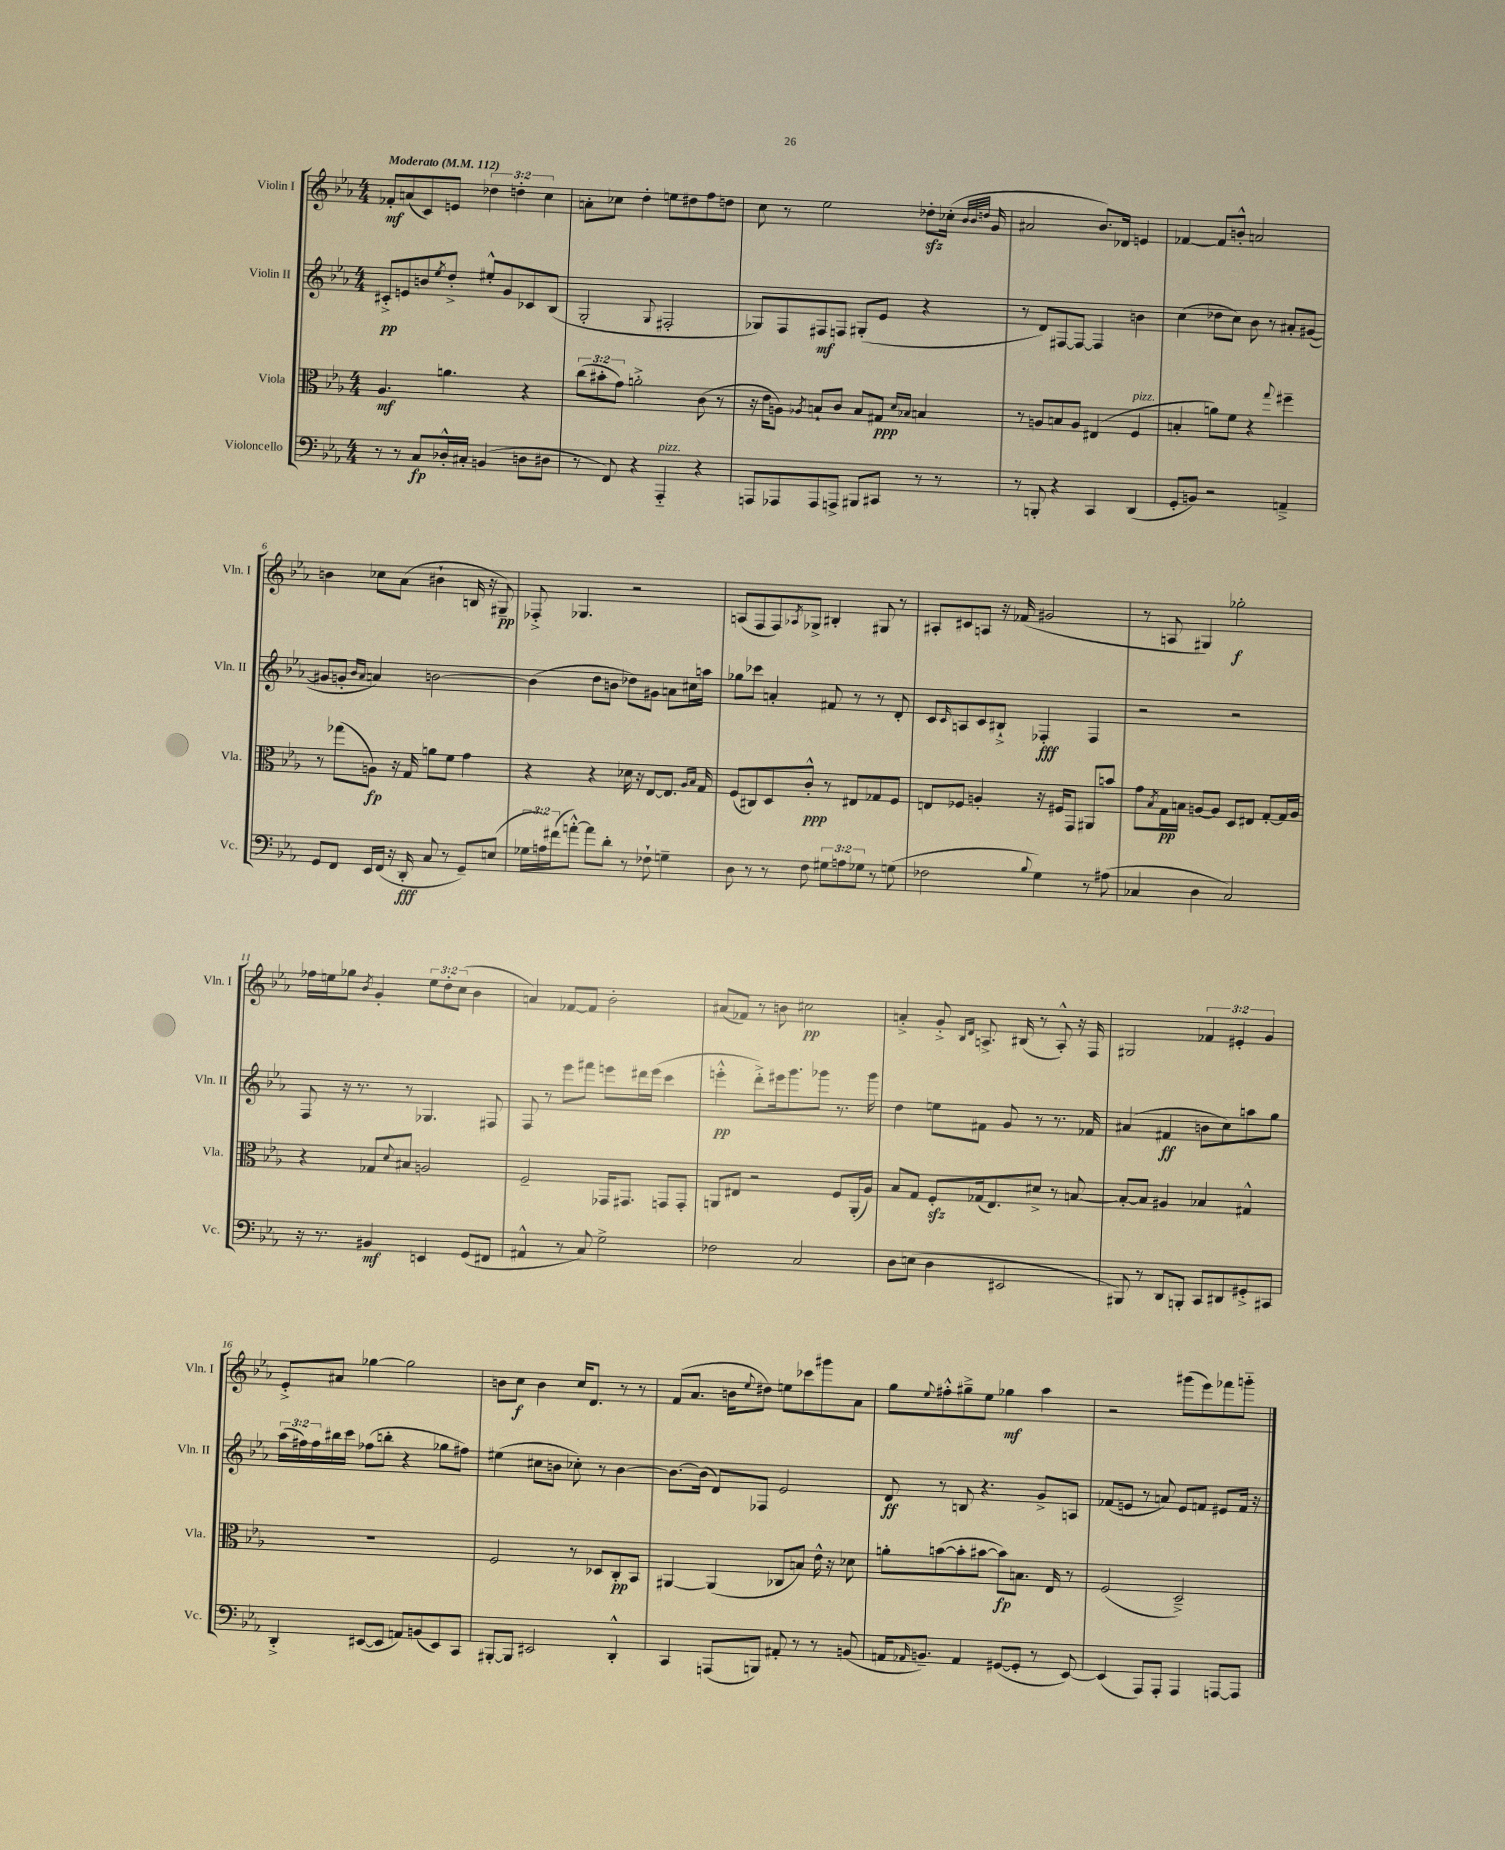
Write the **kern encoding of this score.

**kern	**dynam	**kern	**dynam	**kern	**dynam	**kern	**dynam
*part4	*part4	*part3	*part3	*part2	*part2	*part1	*part1
*staff4	*staff4	*staff3	*staff3	*staff2	*staff2	*staff1	*staff1
*I"Violoncello	*	*I"Viola	*	*I"Violin II	*	*I"Violin I	*
*I'Vc.	*	*I'Vla.	*	*I'Vln. II	*	*I'Vln. I	*
*clefF4	*	*clefC3	*	*clefG2	*	*clefG2	*
*k[b-e-a-]	*	*k[b-e-a-]	*	*k[b-e-a-]	*	*k[b-e-a-]	*
*M4/4	*	*M4/4	*	*M4/4	*	*M4/4	*
*MM112	*	*MM112	*	*MM112	*	*MM112	*
=1	=1	=1	=1	=1	=1	=1	=1
!	!	!	!	!	!	!LO:TX:a:B:t=Moderato	!
8r	.	4.A-/	mf	8c#X'^/L	pp	8f-X'/L	mf
8r	.	.	.	8en/	.	(8an/	.
8C/L	fp	.	.	8bn/	.	8c/)	.
.	.	.	.	8qee-/	.	.	.
16D-X'^^/L	.	4.an\	.	8dd'^/J	.	8en/J	.
16C#X'/JJ	.	.	.	.	.	.	.
(4BBn/	.	.	.	8ee#X'^^/L	.	6dd-X\	.
.	.	.	.	8g/	.	.	.
.	.	.	.	.	.	6ddn'\	.
8Dn\L	.	4r	.	8c-X/	.	.	.
.	.	.	.	.	.	6cc\	.
8D#X\J	.	.	.	(8B-/J	.	.	.
=2	=2	=2	=2	=2	=2	=2	=2
8r	.	(12cc\L	.	2G'/	.	8an'\L	.
.	.	12b#X'\	.	.	.	.	.
8FF/)	.	.	.	.	.	8cc-X\J	.
.	.	12g\J)	.	.	.	.	.
4r	.	2an'^\	.	.	.	4dd'\	.
.	.	.	.	8qqG/	.	.	.
!LO:TX:a:i:t=pizz.	!	!	!	!	!	!	!
4AAA-/	.	.	.	2F#X'/	.	8een\L	.
.	.	.	.	.	.	8dd#X\	.
4r	.	(8c\	.	.	.	8ff\	.
.	.	8r	.	.	.	8ddn\J	.
=3	=3	=3	=3	=3	=3	=3	=3
8AAAn/L	.	16r	.	8G-X/L)	.	8cc\	.
.	.	16e-\KL	.	.	.	.	.
8AAA-X/	.	8An\J)	.	8F/	.	8r	.
.	.	8qA-X/	.	.	.	.	.
8AAA-/	.	8Bn`/L	.	8F#X/	mf	2ee-\	.
8AAAn^/J	.	8c/J	.	8Fn/J	.	.	.
8BBB#X/L	.	8B/L	.	(8G#X'/L	.	.	.
8CC#X/J	.	8G#X/J	ppp	8e-/J	.	.	.
.	.	16qqd/LL	.	.	.	.	.
.	.	16qqB-X/JJ	.	.	.	.	.
8r	.	4Bn/	.	4r	.	8dd-Xzz'\L	.
8r	.	.	.	.	.	(16cc-X'\Jk	.
.	.	.	.	.	.	32qqb-/LLL	.
.	.	.	.	.	.	32qqb-/	.
.	.	.	.	.	.	32qqddn/JJJ	.
.	.	.	.	.	.	16g/	.
=4	=4	=4	=4	=4	=4	=4	=4
8r	.	8r	.	8r	.	2a#X/	.
8BBBn'/	.	8An/L	.	8d/L)	.	.	.
4r	.	8Bn/	.	[8F#X/	.	.	.
.	.	8A/J	.	8F#/J_	.	.	.
4CC/	.	(4E#X/	.	4F#/]	.	8.b-/L)	.
.	.	.	.	.	.	16d-X/Jk	.
!	!	!LO:TX:a:i:t=pizz.	!	!	!	!	!
(4DD/	.	4F/	.	4bn\	.	4en/	.
=5	=5	=5	=5	=5	=5	=5	=5
8GG'/L	.	4Bn'/	.	(4cc\	.	[4f-X/	.
8BBn/J)	.	.	.	.	.	.	.
2r	.	8an\L)	.	8dd-X\L	.	8f-/L]	.
.	.	8f\J	.	8cc\J)	.	8bn'^^/J	.
.	.	4r	.	8b-\	.	2an/	.
.	.	.	.	8r	.	.	.
.	.	8qqgg/	.	.	.	.	.
4AAn~^/	.	4ff#X~\	.	8a#X'/L	.	.	.
.	.	.	.	([8g#X/J	.	.	.
!!LO:LB:g=z
=6	=6	=6	=6	=6	=6	=6	=6
8GG/L	.	8r	.	8g#X/L]	.	4bn\	.
8FF/J	.	(8gg-X\L	.	8gn'/J	.	.	.
.	.	.	.	16qqb-/LL	.	.	.
.	.	.	.	16qqa-/JJ	.	.	.
16EE-/LL	.	8An\J)	fp	4an/)	.	8cc-X\L	.
(16FF/JJ	.	.	.	.	.	.	.
16r	.	16r	.	.	.	(8a-\J	.
16DD'/	fff	16G/	.	.	.	.	.
8C/	.	8an\L	.	[2bn\	.	4b#X`\	.
8r	.	8f\J	.	.	.	.	.
8GG~/L)	.	4g\	.	.	.	16Bn/	.
.	.	.	.	.	.	16r	.
(8En/J	.	.	.	.	.	8G#X~/)	pp
=7	=7	=7	=7	=7	=7	=7	=7
24G-X\LL	.	4r	.	(4b\]	.	8F-X'^/	.
24An\)	.	.	.	.	.	.	.
(24f#X\J	.	.	.	.	.	.	.
[8an'^^\J)	.	.	.	.	.	4.G-X/	.
8a\L]	.	4r	.	8dd\L	.	.	.
8d'\J	.	.	.	8bn\J	.	.	.
8r	.	16d-X\	.	8dd-X\L)	.	2r	.
.	.	16r	.	.	.	.	.
8F-X`\	.	[8E-/L	.	8g#X\J	.	.	.
4Gn~\	.	8.E-/J]	.	8an\L	.	.	.
.	.	.	.	16cc#X\L	.	.	.
.	.	16qqA-/LL	.	.	.	.	.
.	.	16qqB-/JJ	.	.	.	.	.
.	.	16G/	.	16aan\JJ	.	.	.
=8	=8	=8	=8	=8	=8	=8	=8
8D\	.	(8F/L	.	8gg-X\L	.	(8An/L	.
8r	.	8C#X/)	.	8ccc-X\J	.	8F/	.
8r	.	8D/	.	4an'/	.	8F/)	.
.	.	.	.	.	.	8qA-X/	.
8F\	.	8c'^^/J	ppp	.	.	8G-X^/J	.
12G#X\L	.	8r	.	8f#X/	.	4B#X'/	.
12An\	.	.	.	.	.	.	.
.	.	8E#X/L	.	8r	.	.	.
12G-X\J	.	.	.	.	.	.	.
8r	.	8G-X/	.	8r	.	8G#X/	.
(8Gn\	.	8F/J	.	8d'/	.	8r	.
=9	=9	=9	=9	=9	=9	=9	=9
2F-X\	.	8En/L	.	8c/L	.	8A#X'/L	.
.	.	.	.	16qqc/	.	.	.
.	.	8F-X/J	.	8An/	.	8c#X/	.
.	.	4An'/	.	8c/	.	8An/J	.
.	.	.	.	8B#X`^/J	.	16r	.
.	.	.	.	.	.	(16f-X/	.
8qqB-/	.	.	.	.	.	.	.
4G\)	.	16r	.	4F-X'/	fff	2g#X/	.
.	.	16F#X/KL	.	.	.	.	.
.	.	8GG/J	.	.	.	.	.
8r	.	8AA#X/L	.	4F-/	.	.	.
(8A#X\	.	8bn/J	.	.	.	.	.
=10	=10	=10	=10	=10	=10	=10	=10
4C-X/	.	8g\L	.	2r	.	8r	.
.	.	8qB-/	.	.	.	.	.
.	.	16G\L	pp	.	.	8An/	.
.	.	16Bn\JJ	.	.	.	.	.
4D\	.	[8An/L	.	.	.	4G#X/)	.
.	.	8A/J]	.	.	.	.	.
2C-/)	.	8D/L	.	2r	.	2gg-X'\	f
.	.	8E#X/J	.	.	.	.	.
.	.	[8G'/L	.	.	.	.	.
.	.	16G/L]	.	.	.	.	.
.	.	16A/JJ	.	.	.	.	.
!!LO:LB:g=z
=11	=11	=11	=11	=11	=11	=11	=11
16r	.	4r	.	8F/	.	16ff-X\LL	.
8.r	.	.	.	.	.	16een\J	.
.	.	.	.	16r	.	8gg-X\J	.
.	.	.	.	8.r	.	.	.
.	.	.	.	.	.	8qb-/	.
4BB#X/	mf	8G-X/L	.	.	.	4g'/	.
.	.	8qqd/	.	.	.	.	.
.	.	8B#X/J	.	8r	.	.	.
4EEn/	.	2An/	.	4.G-X/	.	12ee\L	.
.	.	.	.	.	.	12dd'\	.
.	.	.	.	.	.	(12cc\J	.
(8GG/L	.	.	.	.	.	4b-\	.
8FF#X/J	.	.	.	8F#X/	.	.	.
=12	=12	=12	=12	=12	=12	=12	=12
4AA#X^^/	.	2F~/	.	8F/	.	4an/)	.
.	.	.	.	8r	.	.	.
8r	.	.	.	8eee-\L	.	[8f-X/L	.
8C/)	.	.	.	8fff#X\J	.	8f-/J]	.
2G^\	.	16GG-X/KL	.	8eeen\L	.	2b-'\	.
.	.	8.GG#X/J	.	.	.	.	.
.	.	.	.	16ddd#X\L	.	.	.
.	.	.	.	(16eee\JJ	.	.	.
.	.	8GGn/L	.	4ccc\	.	.	.
.	.	8GG'/J	.	.	.	.	.
=13	=13	=13	=13	=13	=13	=13	=13
2F-X\	.	8AAn/L	.	4eeen'^^\	pp	(8a#X/L	.
.	.	8E#X/J	.	.	.	8f-X/J)	.
.	.	2r	.	8ddd'^\L)	.	8r	.
.	.	.	.	16eee#X\k	.	8bn\	.
.	.	.	.	8.ggg\	.	.	.
2C/	.	.	.	.	.	2cc#X\	pp
.	.	.	.	8ggg-X\J	.	.	.
.	.	8F/L	.	8.r	.	.	.
.	.	(16AA'/L	.	.	.	.	.
.	.	16A-/JJ)	.	16ggg-\	.	.	.
=14	=14	=14	=14	=14	=14	=14	=14
8D\L	.	8B-/L	.	4dd\	.	4an'^/	.
(8En\J	.	8G/J	.	.	.	.	.
4D\	.	8Fzz'/L	.	8een\L	.	8g'^/	.
.	.	.	.	.	.	16qqB-/LL	.
.	.	.	.	.	.	16qqd/JJ	.
.	.	(16G-X/k	.	8f#X\J	.	8.An^/	.
.	.	8.E-/)	.	.	.	.	.
2EE#X/	.	.	.	8g/	.	.	.
.	.	.	.	.	.	(16B#X/	.
.	.	8d#X^/J	.	8r	.	8r	.
.	.	8r	.	8.r	.	8A'^^/)	.
.	.	[8Bn/	.	.	.	16r	.
.	.	.	.	16f-X/	.	16F/	.
=15	=15	=15	=15	=15	=15	=15	=15
8BBB#X/)	.	8B'/L_	.	(4a#X/	.	2G#X/	.
8r	.	8B/J]	.	.	.	.	.
8DD/L	.	4A#X/	.	4f#X/	ff	.	.
8BBBn'/J	.	.	.	.	.	.	.
8CC/L	.	4B-X/	.	8bn\L	.	6f-X/	.
8DD#X/	.	.	.	8cc\)	.	.	.
.	.	.	.	.	.	6e#X'/	.
8GG#X'^/	.	4G#X^^/	.	8aan\	.	.	.
.	.	.	.	.	.	6g/	.
8CC#X/J	.	.	.	8gg\J	.	.	.
!!LO:LB:g=z
=16	=16	=16	=16	=16	=16	=16	=16
4DD'^/	.	1r	.	(24aa-\LL	.	8e-'^/L	.
.	.	.	.	24ff#X\)	.	.	.
.	.	.	.	24ff#\	.	.	.
.	.	.	.	16bb#X\	.	8a#X/J	.
.	.	.	.	16ccc\JJ	.	.	.
([8EE#X/L	.	.	.	(8ff-X\L	.	[4gg-X\	.
8EE#/J]	.	.	.	8bbn'\J	.	.	.
8AAn/L)	.	.	.	4r	.	2gg-\]	.
(8BBn/	.	.	.	.	.	.	.
8EE#/)	.	.	.	8gg-X\L	.	.	.
8CC/J	.	.	.	8ff#X\J)	.	.	.
=17	=17	=17	=17	=17	=17	=17	=17
[8BBB#X'/L	.	2F/	.	(4ee#X\	.	8bn\L	.
8BBB#/J]	.	.	.	.	.	8cc\J	f
2EE#X/	.	.	.	8cc#X\L	.	4b\	.
.	.	.	.	8bn\J	.	.	.
.	.	8r	.	8cc-X'\)	.	16cc/KL	.
.	.	.	.	.	.	8.d/J	.
.	.	8D-X/L	.	8r	.	.	.
4DD'^^/	.	8C'/	pp	[4b\	.	8r	.
.	.	8BB-/J	.	.	.	8r	.
=18	=18	=18	=18	=18	=18	=18	=18
4CC/	.	[4AA#X/	.	8.b\L_	.	(8f/L	.
.	.	.	.	.	.	8.a-/J	.
.	.	.	.	(16b\Jk]	.	.	.
(8AAAn/L	.	(4AA#/]	.	8d/L)	.	.	.
.	.	.	.	.	.	16bn\KL	.
.	.	.	.	.	.	8qqee-/	.
8BBBn/J)	.	.	.	8F-X/J	.	8dd#X\J)	.
8AA#X'/	.	8C-X/L	.	2e-/	.	8een\L	.
8r	.	8Bn/J)	.	.	.	8ccc-X\	.
8r	.	16e-^^\	.	.	.	8ggg#X\	.
.	.	16r	.	.	.	.	.
(8BBn/	.	8d-X\	.	.	.	8a-\J	.
=19	=19	=19	=19	=19	=19	=19	=19
16AAn/KL	.	8an'\L	.	8d/	ff	8gg\L	.
16qqAA-X/	.	.	.	.	.	.	.
8.BBn~/J)	.	.	.	.	.	.	.
.	.	.	.	.	.	8qqee-/	.
.	.	([8bn\	.	8r	.	8ff#X'^^\	.
4AA-/	.	8b'\]	.	8Bn/	.	8gg#X~^\	.
.	.	[8b#X\J	.	4.r	.	8ee-\J	.
([8GG#X/L	.	8b#\L])	fp	.	.	4gg-X\	mf
8GG#'/J]	.	8.Bn\J	.	.	.	.	.
8r	.	.	.	8g^/L	.	4aa-\	.
.	.	16E-/	.	.	.	.	.
[8EE-/)	.	8r	.	8An/J	.	.	.
=20	=20	=20	=20	=20	=20	=20	=20
(4EE-/]	.	(2F/	.	(8f-X/L	.	2r	.
.	.	.	.	8en/J	.	.	.
8AAA-/L)	.	.	.	8r	.	.	.
8AAA-'/J	.	.	.	8an/)	.	.	.
4AAA-/	.	2D~^/)	.	8e/L	.	(8ggg#X\L	.
.	.	.	.	8fn/J	.	8eee-\)	.
[8AAAn/L	.	.	.	8e#X/L	.	8fff-X\	.
8AAA/J]	.	.	.	16f/Jk	.	8gggn\J	.
.	.	.	.	16r	.	.	.
==	==	==	==	==	==	==	==
*-	*-	*-	*-	*-	*-	*-	*-
